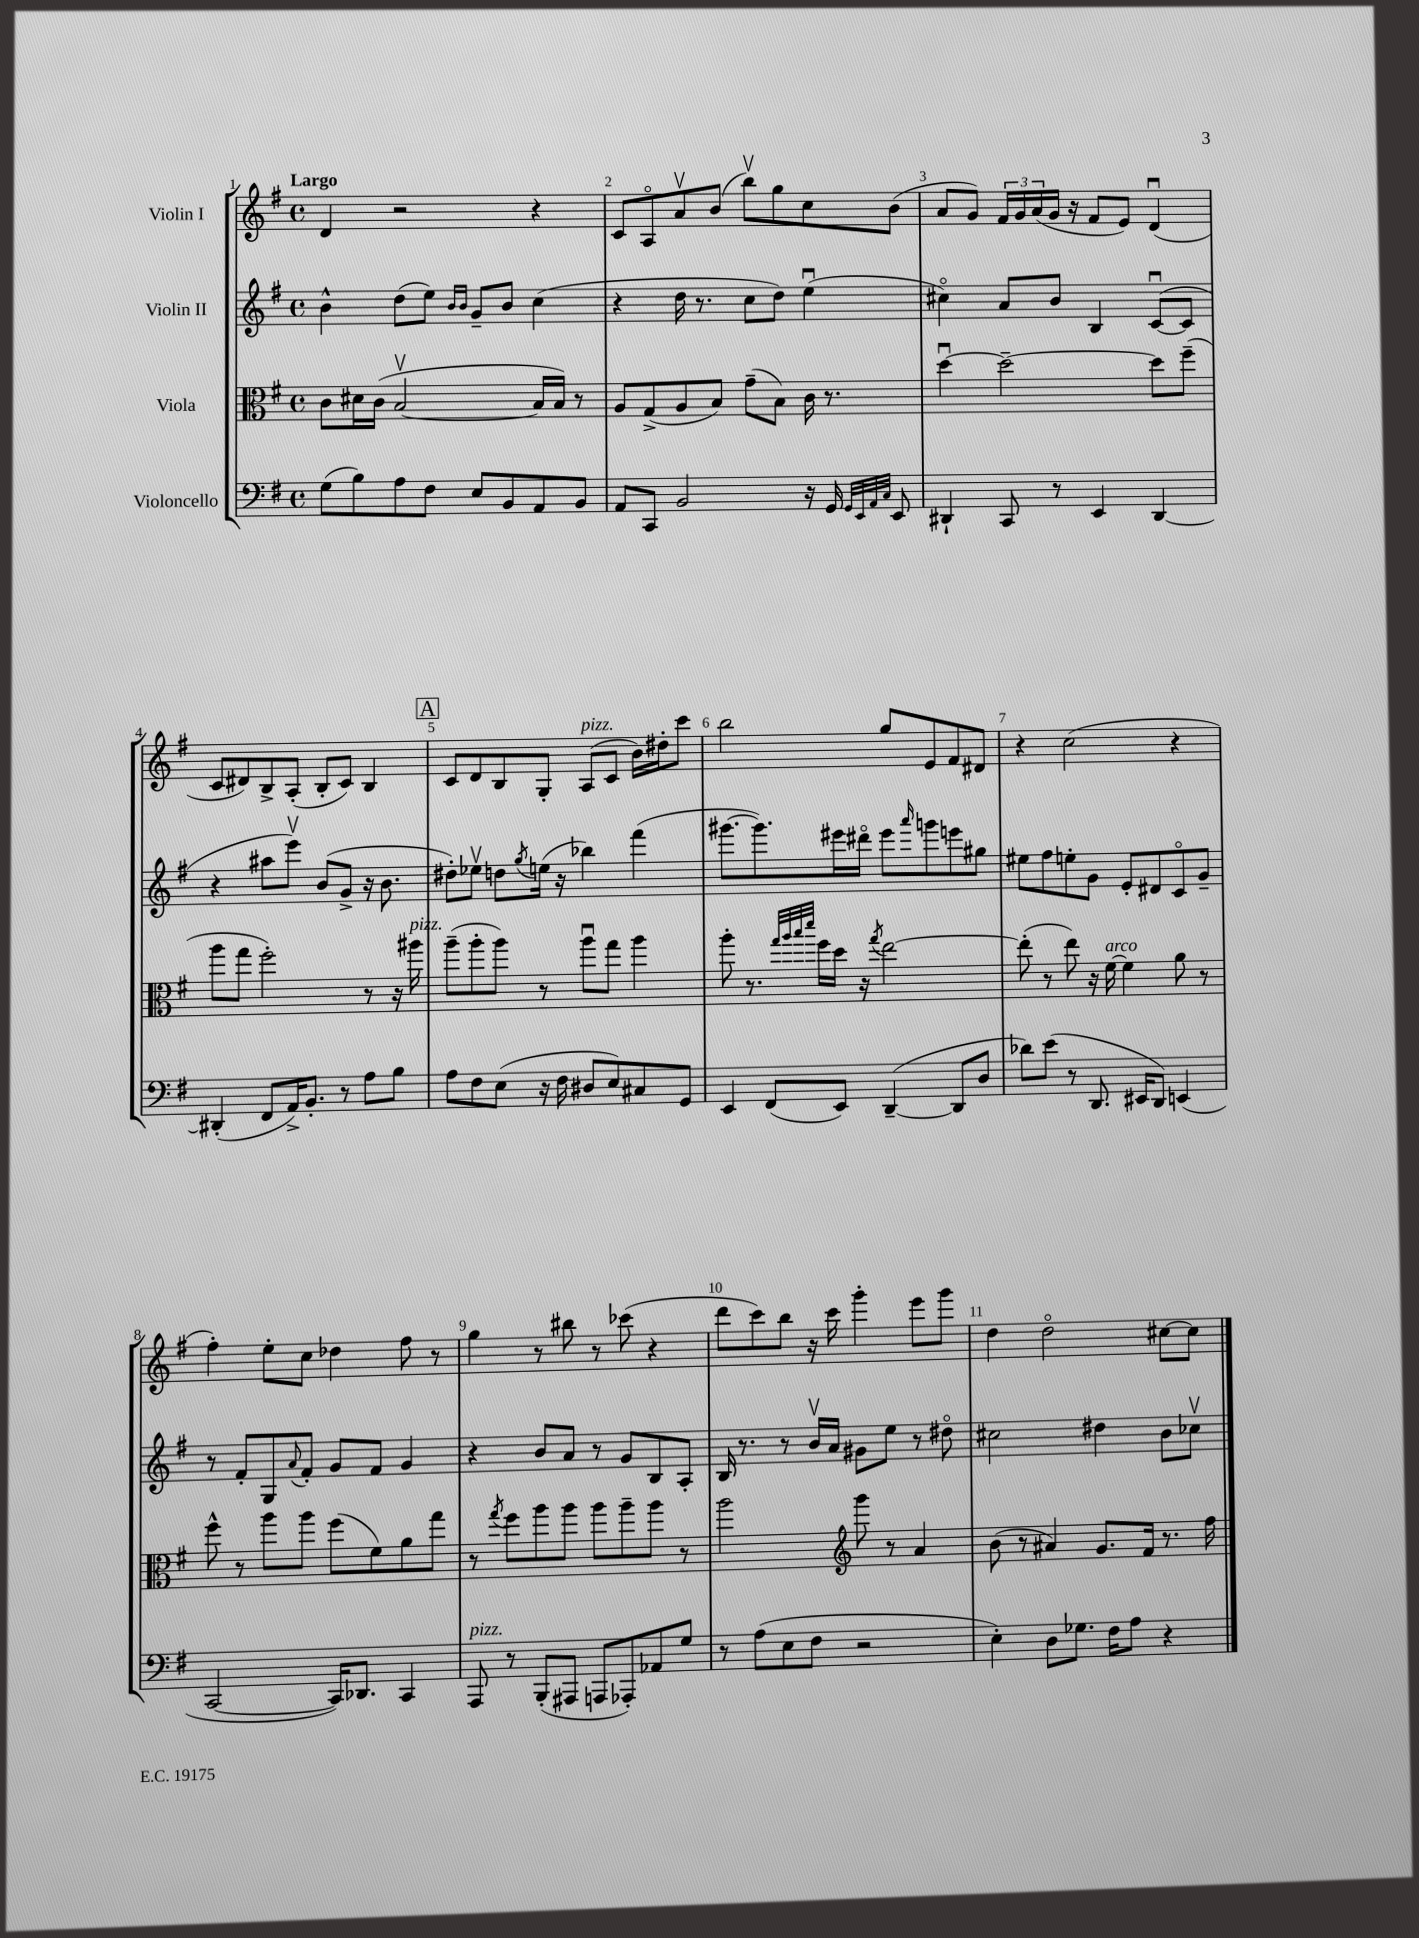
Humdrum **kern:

**kern	**kern	**kern	**kern
*staff4	*staff3	*staff2	*staff1
*clefF4	*clefC3	*clefG2	*clefG2
*k[f#]	*k[f#]	*k[f#]	*k[f#]
*M4/4	*M4/4	*M4/4	*M4/4
*met(c)	*met(c)	*met(c)	*met(c)
(8G	8c	4b^^	4d
8B)	16d#	.	.
.	(16c	.	.
8A	[2Bv	(8dd	2r
8F#	.	8ee)	.
.	.	16qqb	.
.	.	16qqb	.
8E	.	8g~	.
8BB	.	8b	.
8AA	16B]	(4cc	4r
.	16B)	.	.
8BB	8r	.	.
=	=	=	=
8AA	8A	4r	8c
8CC	(8G^	.	8Ao
2BB	8A	16dd	8av
.	.	8.r	.
.	8B)	.	(8b
.	(8g~	8cc	8bbv)
.	8B)	8dd)	8gg
16r	16c	(4eeu	8cc
16GG	8.r	.	.
32qqGG	.	.	.
32qqEE	.	.	.
32qqAA	.	.	.
32qqC	.	.	.
8EE	.	.	(8b
=	=	=	=
4DD#`	[4ddu	4cc#o)	8a
.	.	.	8g)
8CC	2dd~_	8a	24f#
.	.	.	24g
.	.	.	(24a
8r	.	8b	16g
.	.	.	16r
4EE	.	4B	8f#
.	.	.	8e)
[4DD#	8dd]	([8cu	(4du
.	(8ff#~	8c]	.
=	=	=	=
(4DD#']	8aa	4r	8c
.	8gg	.	8d#)
8FF#	2ff#')	8aa#	8B^
16AA^)	.	8eeev)	(8A'
8.BB'	.	.	.
.	.	(8b	8B'
8r	.	8g^	8c)
8A	8r	16r	4B
.	.	8.b	.
8B	16r	.	.
.	16aa#	.	.
=	=	=	=
8A	(8aa~	8dd#')	8c
8F#	8aa'	8ee-v	8d
(8E	8aa)	8dd	8B
.	.	8qgg	.
16r	8r	(16ee	8G'
16F#	.	16r	.
8D#	8aau	4bb-)	(8A
8E)	8gg	.	8c
8C#	4aa	(4fff#	16b)
.	.	.	16dd#'
8GG	.	.	8ccc
=	=	=	=
4EE	8aa'	[8.ggg#	2bb
.	8.r	.	.
.	.	8.ggg#])	.
(8FF#	.	.	.
.	32qqgg	.	.
.	32qqaa	.	.
.	32qqbb	.	.
.	32qqddd	.	.
.	16ff#	.	.
8EE)	16dd	16eee#	.
.	16r	16ddd#o	.
.	8qgg	.	.
([4DD~	[2ee	8eee#	8gg
.	.	16qqaaa	.
.	.	8ggg	8e
8DD]	.	8eee	8f#
8D	.	8gg#	8d#
=	=	=	=
8d-)	(8ee']	8ee#	4r
(8e	8r	8ff#	.
8r	8ee)	8ee'	(2cc
8.DD	16r	8g	.
.	[16f#	.	.
.	4f#]	8e'	.
16EE#	.	.	.
8DD)	.	8d#	.
(4EE	8a	8co	4r
.	8r	8g~	.
=	=	=	=
[2CC	8ff#^^	8r	4ff#')
.	8r	8f#'	.
.	8aa	8G	8ee'
.	.	8qqa	.
.	8aa	8f#'	8cc
16CC])	(8ff#	8g	4dd-
8.DD-	.	.	.
.	8f#)	8f#	.
4CC	8a	4g	8ff#
.	8gg	.	8r
=	=	=	=
8AAA	8r	4r	4gg
.	8qgg	.	.
8r	8ff#	.	.
(8BBB'	8aa	8b	8r
8AAA#	8aa	8a	8bb#
8AAA	8aa	8r	8r
8AAA-')	8aa~	8g	(8ccc-
8AA-	8aa	8B	4r
8G	8r	8A'	.
=	=	=	=
8r	2aa	16B	8ddd
.	.	8.r	.
(8A	.	.	8ccc)
8E	.	8r	8bb
8F#	.	16bv	16r
.	.	16a	16ccc
*	*clefG2	*	*
2r	8ggg	8g#	4ggg'
.	8r	8ee	.
.	4a	8r	8eee
.	.	8dd#o	8ggg
=	=	=	=
4E')	(8b	2cc#	4dd
.	8r	.	.
8D	4a#)	.	2ddo
8.G-	.	.	.
.	8.g	4dd#	.
16F#	.	.	.
8A	.	.	.
.	16f#	.	.
4r	8.r	8b	[8cc#
.	.	8cc-v	8cc#]
.	16ff#	.	.
==	==	==	==
*-	*-	*-	*-
